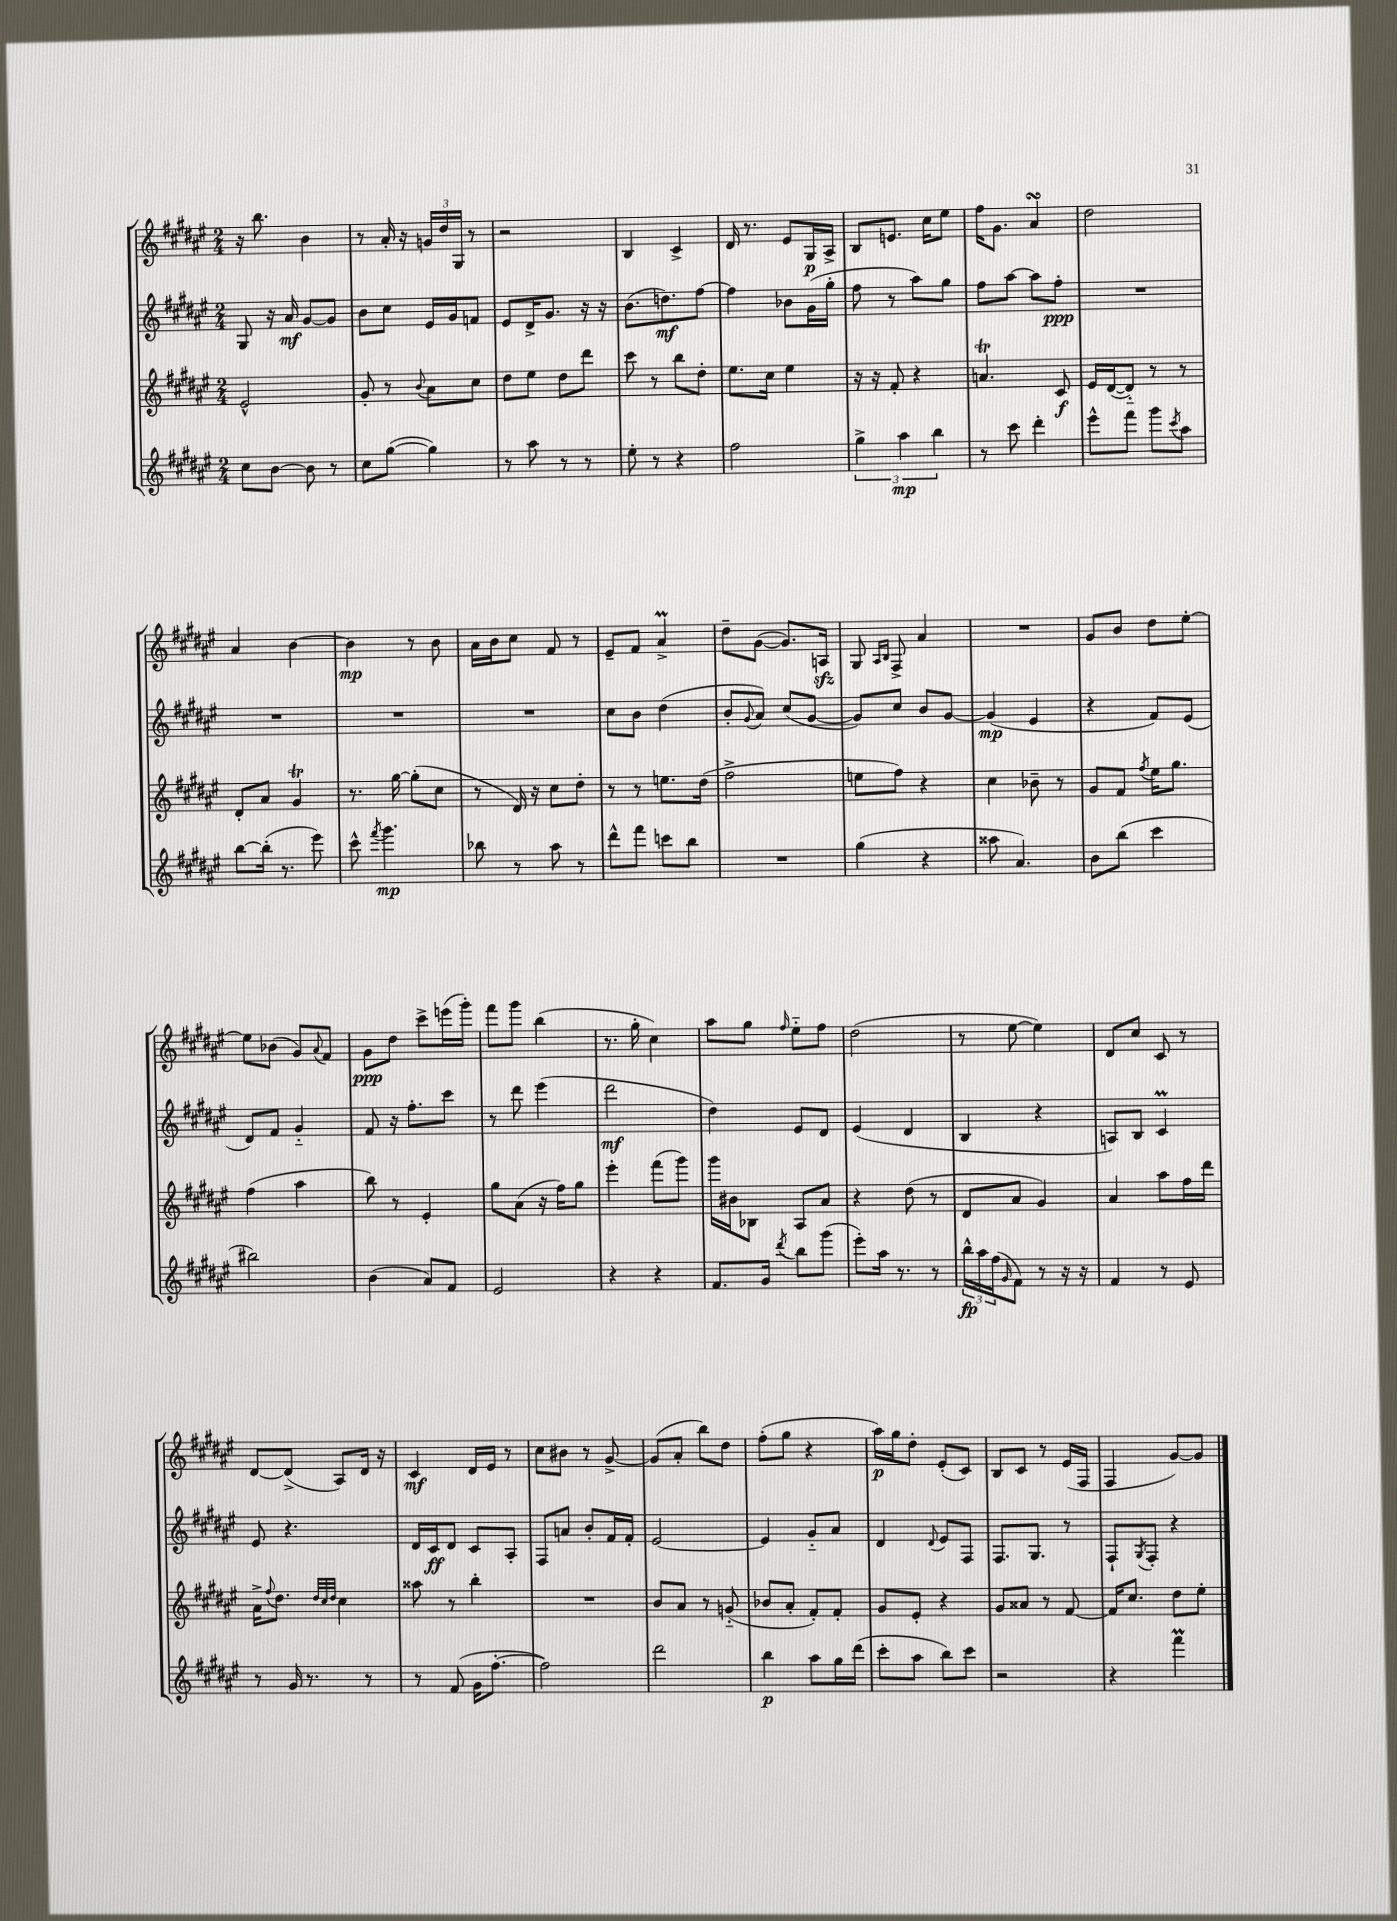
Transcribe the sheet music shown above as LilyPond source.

<<
\new StaffGroup <<
\new Staff = "s0" {
    \clef treble \key fis \major \numericTimeSignature \time 2/4
    r16 b''8. b'4 |
    r8 ais'16-. r16 \tuplet 3/2 { g'16 dis''16 gis16 } r8 |
    r2 |
    b4 cis'4-> |
    dis'16 r8. eis'8 gis16\p ais16-> |
    b8 e'8. cis''16 eis''8 |
    fis''16 gis'8. ais'4\turn |
    dis''2 |
    ais'4 b'4~ |
    b'4\mp r8 b'8 |
    ais'16 b'16 cis''8 fis'8 r8 |
    eis'8-- fis'8 ais'4->\prall |
    dis''8-- gis'8~( gis'8.) a16\sfz |
    gis8 \grace { ais16 b16 } fis8-> ais'4 |
    R2 |
    gis'8 b'8 dis''8 eis''8~-. |
    eis''8 bes'8( gis'8) \appoggiatura { ais'8 } fis'8 |
    gis'8\ppp dis''8 cis'''8-> e'''16( gis'''16-.) |
    fis'''8 gis'''8 b''4( |
    r8. gis''16-. cis''4) |
    ais''8 gis''8 \grace { fis''16 } eis''8-_ fis''8 |
    dis''2( |
    r8 eis''8~ eis''4) |
    dis'8 cis''8 cis'8 r8 |
    dis'8~ dis'8->( ais8) dis'16 r16 |
    cis'4\mf dis'16 eis'16 r8 |
    cis''8 bis'8 r8 gis'8~-> |
    gis'8( ais'8-. b''8) dis''8 |
    fis''8-.( gis''8 r4 |
    ais''16\p) gis''16 dis''8-. eis'8-.( cis'8) |
    b8 cis'8 r8 eis'16( fis16 |
    fis4 gis'8~) gis'8 \bar "|." |
}
\new Staff = "s1" {
    \clef treble \key fis \major \numericTimeSignature \time 2/4
    gis8 r16 ais'16\mf gis'8~ gis'8 |
    b'8 cis''8 eis'16 gis'16 f'8 |
    eis'8 dis'16-> gis'8. r16 r16 |
    b'8.( d''8.\mf) fis''8~ |
    fis''4 bes'8 gis'16( gis''16-. |
    fis''8 r8 ais''8) gis''8 |
    fis''8 ais''8~ ais''8 fis''8-.\ppp |
    R2 |
    R2 |
    R2 |
    R2 |
    cis''8 b'8 dis''4( |
    b'8-. \appoggiatura { gis'8 } ais'8) cis''8( gis'8~ |
    gis'8) cis''8 b'8 gis'8~ |
    gis'4\mp( eis'4 |
    r4 fis'8) eis'8( |
    dis'8) fis'8 gis'4-_ |
    fis'8 r16 fis''8.-. cis'''8 |
    r8 dis'''8 eis'''4( |
    dis'''2\mf |
    dis''4) eis'8 dis'8 |
    eis'4( dis'4 |
    b4 r4 |
    a8) b8 cis'4\prall |
    eis'8 r4. |
    dis'16 cis'16\ff dis'8 cis'8 ais8-. |
    fis8 a'8 b'8-. fis'16 fis'16-. |
    eis'2~ |
    eis'4 gis'8-_ ais'8 |
    dis'4 \appoggiatura { dis'8 } eis'8 fis8 |
    fis8. gis8. r8 |
    fis8-! \acciaccatura { gis8 } fis8-. r4 \bar "|." |
}
\new Staff = "s2" {
    \clef treble \key fis \major \numericTimeSignature \time 2/4
    eis'2-^ |
    gis'8-. r8 \appoggiatura { b'8 } ais'8 cis''8 |
    dis''8 eis''8 dis''8 dis'''8 |
    cis'''8 r8 b''8 dis''8-. |
    eis''8. cis''16 eis''4 |
    r16 r16 fis'8-. r4 |
    a'4.\trill cis'8\f |
    eis'16 dis'16~( dis'8-_) r8 r8 |
    dis'8-. ais'8 gis'4\trill |
    r8. gis''16~ gis''8-.( cis''8 |
    r8 dis'16) r16 cis''8 dis''8-. |
    r8 r8 e''8. dis''16( |
    fis''2-> |
    e''8 fis''8) r4 |
    cis''4 bes'8-- r8 |
    gis'8 fis'8 \acciaccatura { fis''8 } eis''16 gis''8. |
    fis''4( ais''4 |
    b''8) r8 eis'4-. |
    gis''8 ais'8( r16 fis''16) gis''8 |
    eis'''4-. fis'''8( gis'''8) |
    gis'''16 bis'16 bes8 ais8 ais'8 |
    r4 dis''8( r8 |
    dis'8 ais'8 gis'4) |
    ais'4 ais''8 fis''16 dis'''16 |
    ais'16-> \appoggiatura { fis''8 } dis''8. \grace { dis''32 cis''32 dis''32 } cis''4 |
    aisis''8 r8 b''4-. |
    R2 |
    b'8 ais'8 r8 g'8-_( |
    bes'8 ais'8-. fis'8-.) fis'8-. |
    gis'8 eis'8-. r4 |
    gis'8 aisis'8 r8 fis'8~ |
    fis'16 cis''8. dis''8 eis''8-. \bar "|." |
}
\new Staff = "s3" {
    \clef treble \key fis \major \numericTimeSignature \time 2/4
    cis''8 b'8~ b'8 r8 |
    cis''8 gis''8~( gis''4) |
    r8 ais''8 r8 r8 |
    eis''8-. r8 r4 |
    fis''2 |
    \tuplet 3/2 { gis''4-> ais''4\mp b''4 } |
    r8 cis'''8 dis'''4-. |
    eis'''8-^ fis'''8 gis'''8 \acciaccatura { cis'''8 } ais''8 |
    b''8~ b''16-.( r8. eis'''8) |
    cis'''8-^ \acciaccatura { fis'''8 } gis'''4.\mp |
    bes''8 r8 ais''8 r8 |
    dis'''8-^ fis'''8 c'''8 b''8 |
    R2 |
    gis''4( r4 |
    aisis''8 ais'4.) |
    b'8 b''8( cis'''4 |
    bis''2) |
    b'4( ais'8) fis'8 |
    eis'2 |
    r4 r4 |
    fis'8. gis'16 \acciaccatura { dis'''8 } b''8 gis'''8( |
    eis'''8-.) ais''16 r8. r8 |
    \tuplet 3/2 { b''16-^\fp ais''16 fis''16( } \grace { gis'16 } fis'8) r8 r16 r16 |
    fis'4 r8 eis'8 |
    r8 gis'16 r8. r8 |
    r8 fis'8( gis'16 fis''8.~-. |
    fis''2) |
    dis'''2 |
    b''4\p ais''8 gis''16 dis'''16( |
    cis'''8-. ais''8 b''8) cis'''8 |
    r2 |
    r4 fis'''4\prall \bar "|." |
}
>>
>>
\layout { \context { \Score \remove "Bar_number_engraver" } }
